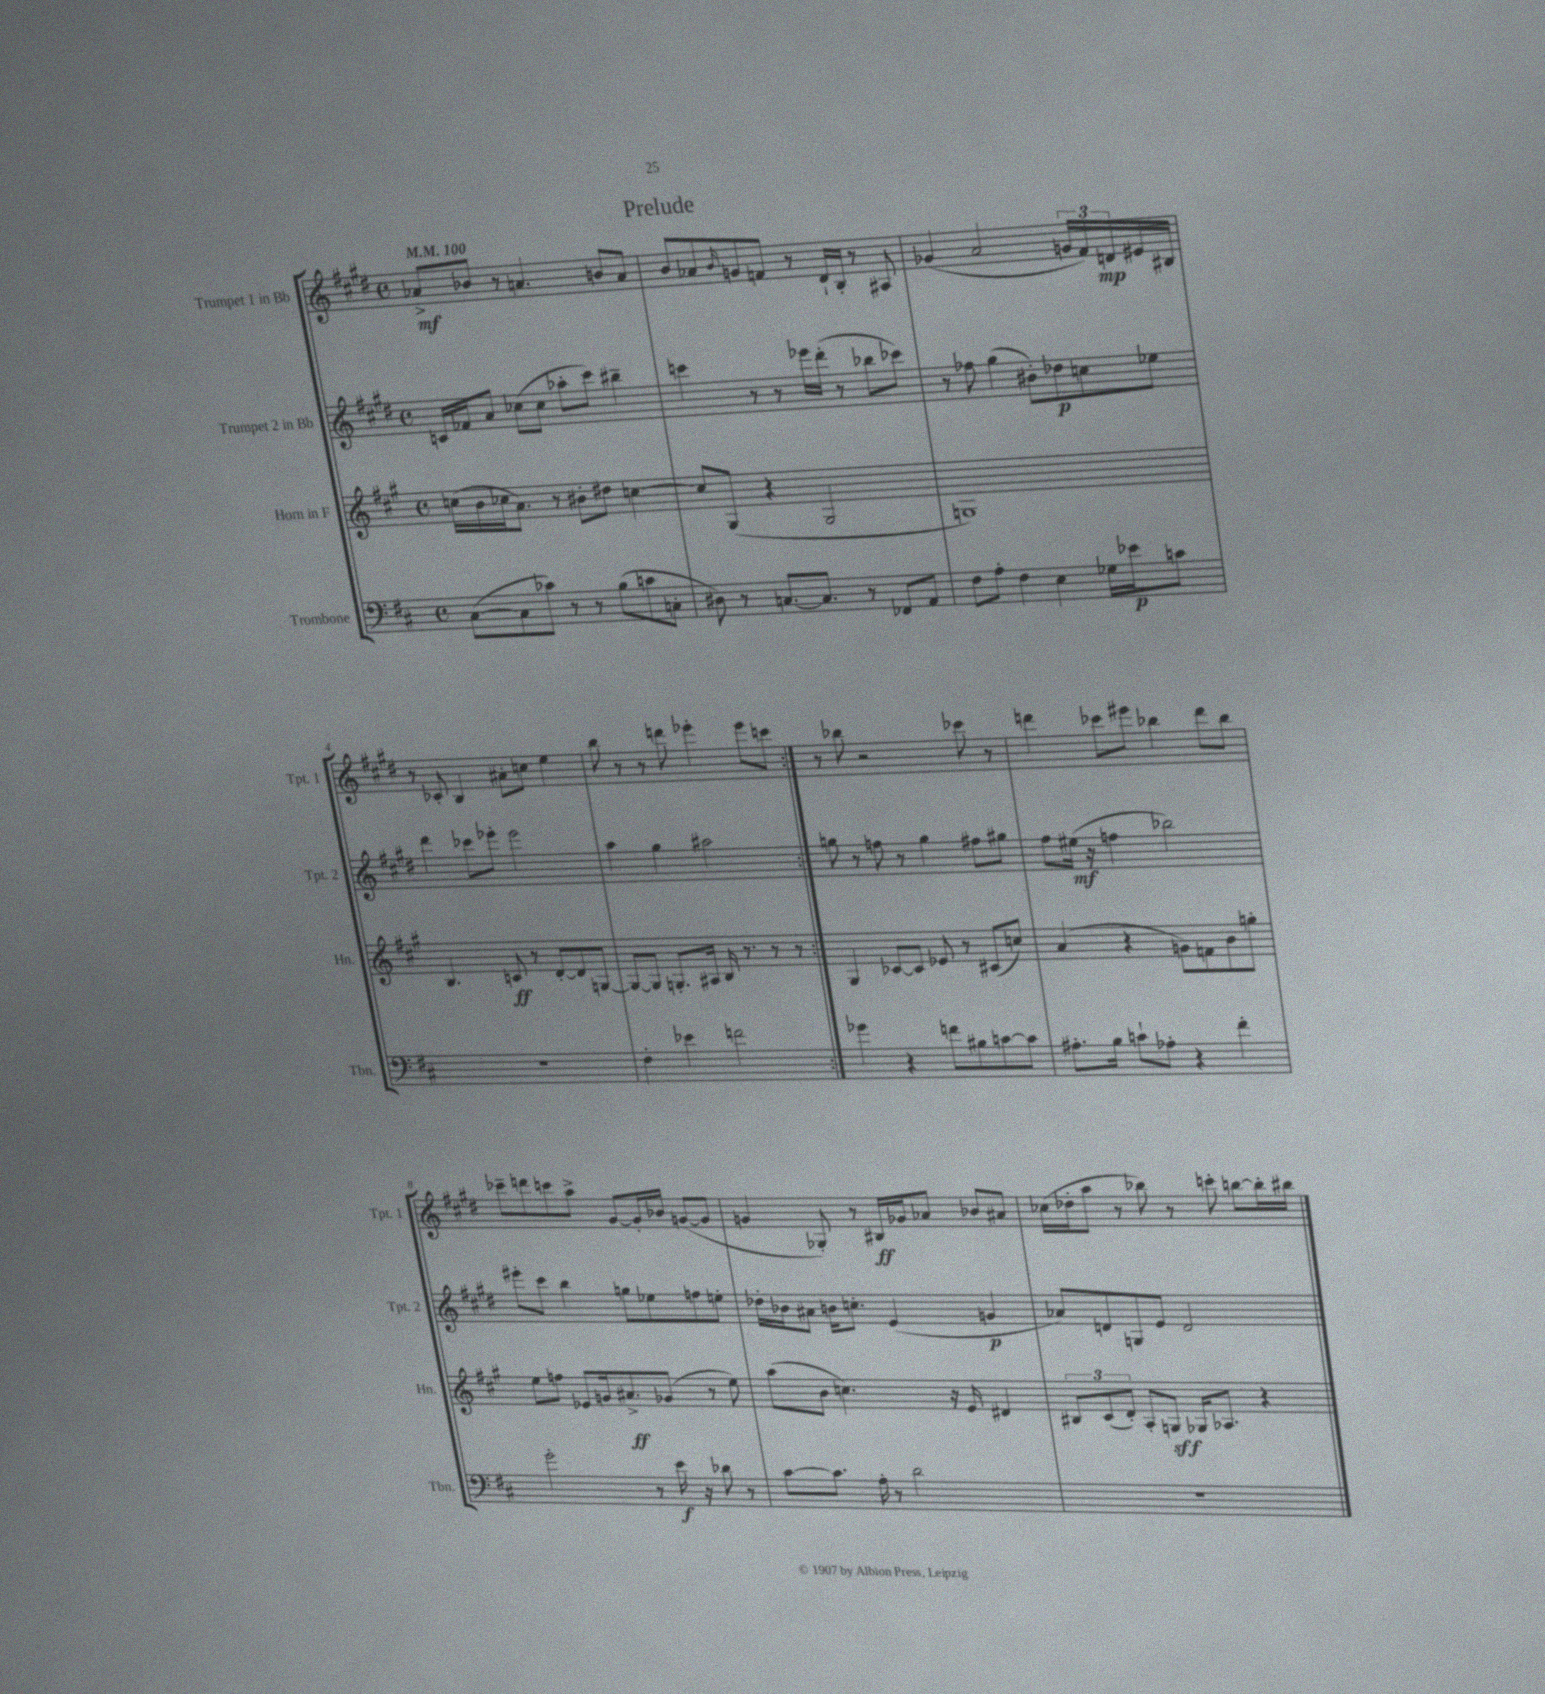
\header { title = "Prelude" }
<<
\new StaffGroup <<
\new Staff = "s0" \with { instrumentName = "Trumpet 1 in Bb" shortInstrumentName = "Tpt. 1" } {
    \clef treble \key e \major \defaultTimeSignature \time 4/4 \tempo 4 = 100
    \repeat volta 2 { aes'8->\mf bes'8 r8 a'4. b'8 a'8 |
    b'8 aes'8 \grace { b'16 } g'8 f'8 r8 dis'16-! b16-. r8 ais8 |
    ges'4( a'2 \tuplet 3/2 { g'16 fis'16) d'16\mp } eis'16 bis16 |
    r8 ces'8-. b4 ais'8-. c''8 e''4 |
    b''8 r8 r8 d'''8 ees'''4-. ees'''8 c'''8 | }
    r8 bes''8 r2 ces'''8 r8 |
    d'''4 ces'''8 eis'''8 bes''4 d'''8 bes''8 |
    ces'''8-- d'''8 c'''8 a''8-> gis'8~ gis'16-. bes'16 g'8~( g'8 |
    g'4 ges8-.) r8 bis16\ff ges'16 aes'8 bes'8 ais'8 |
    ces''16( des''16-. a''8 r8 bes''8) r8 c'''8-. b''8~ b''16-. bis''16 \bar "|." |
}
\new Staff = "s1" \with { instrumentName = "Trumpet 2 in Bb" shortInstrumentName = "Tpt. 2" } {
    \clef treble \key e \major \defaultTimeSignature \time 4/4
    \repeat volta 2 { c'16 fes'16 a'8 ces''8( ces''8 aes''8-. cis'''8) bis''4-- |
    c'''4 r8 r8 ees'''16 dis'''16-.( r8 bes''8 ces'''8) |
    r8 fes''8 gis''4( bis'8-.) des''8\p c''8 ees''8 |
    dis'''4 ces'''8 ees'''8-. ees'''2 |
    a''4 gis''4 ais''2 | }
    g''8 r8 f''8 r8 g''4 fis''8 gis''8 |
    fis''8 eis''16\mf( r16 f''4 bes''2) |
    eis'''8-. cis'''8 b''4 g''8 ees''8 f''8 e''8-. |
    des''16-. bes'16 ais'8 b'16 c''8.-. e'4( g'4\p |
    aes'8) d'8 g8 e'8 d'2 \bar "|." |
}
\new Staff = "s2" \with { instrumentName = "Horn in F" shortInstrumentName = "Hn." } {
    \clef treble \key a \major \defaultTimeSignature \time 4/4
    \repeat volta 2 { c''16( b'16 ces''16 a'8.) r8 bis'8-. dis''8 c''4~ |
    c''8 gis8( r4 gis2 |
    g1) |
    b4. c'8\ff r8 d'8~-. d'8 g8~ |
    g8~ g8 g8.-. ais16 b16 r8. r8 r8 | }
    gis4 ces'8~ ces'8 ees'8 r8 cis'8( c''8) |
    a'4( r4 g'8) f'8 b'8 g''8-. |
    e''8 f''8 ees'8 g'16 ais'8.->\ff ges'8( r8 e''8) |
    a''8( b'8 c''4.) r16 e'16 dis'4 |
    \tuplet 3/2 { bis8 cis'8( d'8-.) } a8-. g8\sff ges16 aes8. r4 \bar "|." |
}
\new Staff = "s3" \with { instrumentName = "Trombone" shortInstrumentName = "Tbn." } {
    \clef bass \key d \major \defaultTimeSignature \time 4/4
    \repeat volta 2 { cis8~( cis8 ces'8) r8 r8 b8( c'8 c8-. |
    dis8) r8 c8.~ c8. r8 fes,8 a,8 |
    fis8 a8-. fis4 e4 ges16 ees'16\p c'8 |
    R1 |
    fis4-. ees'4 f'2 | }
    ges'4 r4 f'8 bis8 c'8~ c'8 |
    ais8.-. b16 c'8-! aes8-. r4 fis'4-. |
    g'2-. r8 e'16\f r16 des'8 r8 |
    cis'8~ cis'8. a16-. r8 d'2 |
    R1 \bar "|." |
}
>>
>>
